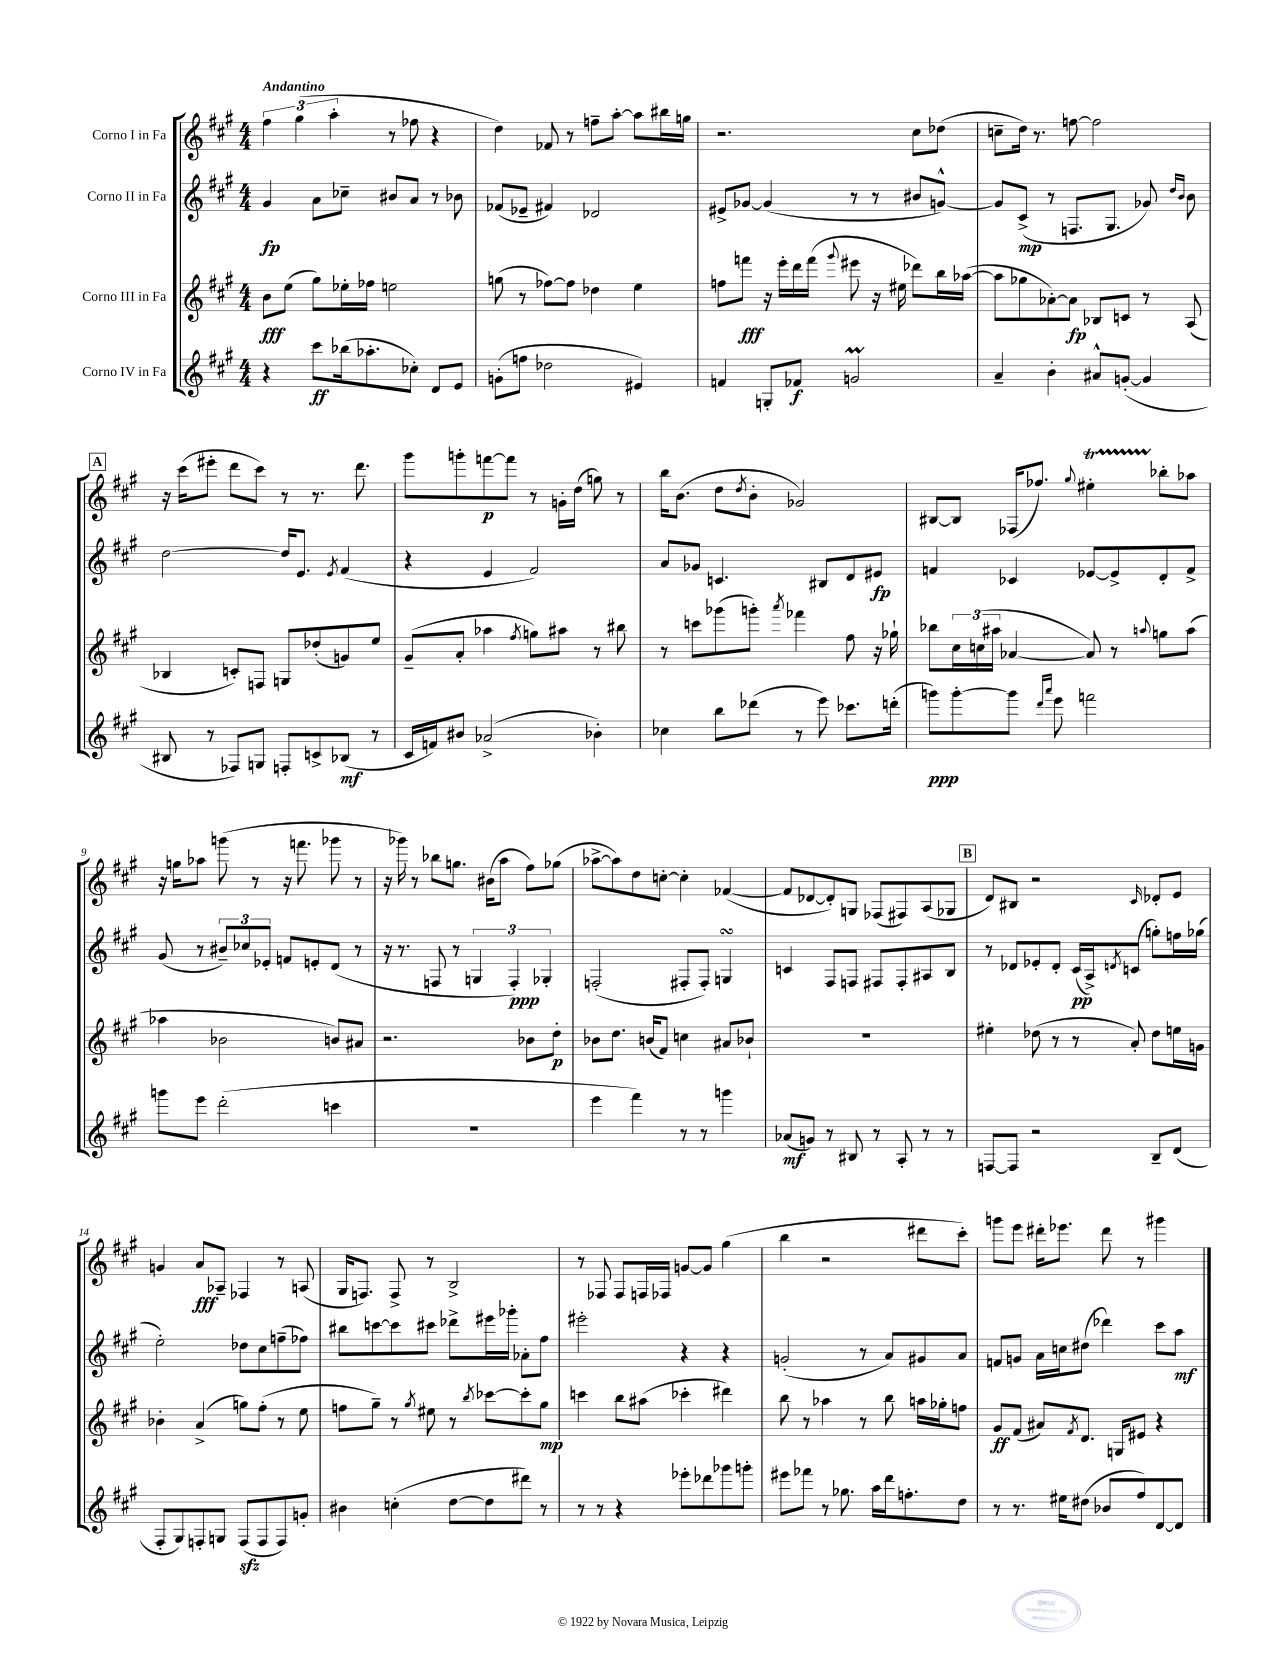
<<
\new StaffGroup <<
\new Staff = "s0" \with { instrumentName = "Corno I in Fa" } {
    \clef treble \key a \major \numericTimeSignature \time 4/4 \tempo "Andantino"
    \tuplet 3/2 { fis''4 gis''4( a''4-. } r8 fes''8 r4 |
    d''4) fes'8 r8 f''8-- a''8~-. a''8 bis''16 g''16 |
    r2. cis''8 des''8( |
    c''8-- d''16) r8. f''8~ f''2 |
    \mark \markup { \box "A" } r16 cis'''16( eis'''8-. d'''8 cis'''8) r8 r8. d'''8. |
    gis'''8 g'''8-. f'''8~\p f'''8 r8 g'16-. d''16( g''8) r8 |
    b''16 b'8.( d''8 \acciaccatura { d''8 } b'8-. ges'2) |
    bis8~ bis8 fes16( fes''8.) \appoggiatura { gis''8 } eis''4-.\startTrillSpan bes''8-.\stopTrillSpan aes''8 |
    r16 g''16 aes''8 g'''8( r8 r16 f'''8. ges'''8 r8 |
    r16 ges'''16) r8 bes''8 g''8. bis'16( a''8 fis''8) ges''8( |
    aes''8~-> aes''8) d''8 c''8~-. c''4-. fes'4~( |
    fes'8 des'8~ des'8-.) g8 fes8( fis8) a8( ges8 |
    \mark \markup { \box "B" } d'8) bis8 r2 \grace { cis'16 } des'8-. e'8 |
    g'4 a'8\fff aes8-- fes4 r8 a8( |
    gis16 f8.) f8-> r8 b2-> |
    r8 fes8 fes8 f16 fes16 g'8~ g'8 gis''4( |
    b''4 r2 dis'''8 cis'''8-.) |
    g'''8 e'''8 dis'''16-. ees'''8. dis'''8 r8 gis'''4 \bar "|." |
}
\new Staff = "s1" \with { instrumentName = "Corno II in Fa" } {
    \clef treble \key a \major \numericTimeSignature \time 4/4
    gis'4\fp a'8 ces''8-- bis'8 a'8 r8 bes'8 |
    fes'8( ees'8-- fis'4) des'2 |
    eis'8-> ges'8~ ges'4( r8 r8 bis'8 g'8~-^) |
    g'8 cis'8->\mp( r8 f8. gis8. ges'8) \grace { d''16 b'16 } b'8 |
    \mark \markup { \box "A" } d''2~ d''16 e'8. \acciaccatura { e'8 } fis'4( |
    r4 e'4 fis'2) |
    a'8 ges'8 c'4. bis8 d'8 eis'8\fp |
    f'4 ces'4 ees'8~ ees'8-> d'8-. f'8-> |
    gis'8( r8 \tuplet 3/2 { bis'8--) ces''8 ees'8-. } f'8 e'8-. d'8( r8 |
    r16 r8. f8 r8 \tuplet 3/2 { g4 f4-.\ppp) ges4-. } |
    f2-.( fis8-. fis8-.) g4\turn |
    c'4 fis8 f8 fis8 fis8-. ais8 b8 |
    \mark \markup { \box "B" } r8 des'8 ees'8-. des'8-. cis'16\pp( a16->) \acciaccatura { d'8 } c'8( g''8-.) f''16 ges''16( |
    e''2-.) des''8 cis''8 f''8--( fes''8) |
    bis''8 c'''8~ c'''8 cis'''8 des'''8-> eis'''16 ges'''16-. aes'8-. fis''8 |
    eis'''2-. r4 r4 |
    g'2-.( r8 a'8) gis'8 a'8 |
    f'8 g'8 a'16 c''16 dis''8( des'''4) cis'''8 a''8\mf \bar "|." |
}
\new Staff = "s2" \with { instrumentName = "Corno III in Fa" } {
    \clef treble \key a \major \numericTimeSignature \time 4/4
    b'8\fff e''8( gis''8) ees''16-. fes''16 e''2 |
    g''8( r8 fes''8~) fes''8 des''4 e''4 |
    f''8 f'''8\fff r16 e'''16-. d'''16 f'''16( \appoggiatura { gis'''8 } eis'''8 r16 eis''16 des'''8) b''16 aes''16~( |
    aes''8 ges''8 aes'8~-.) aes'8\fp bes8 c'8 r8 a8( |
    \mark \markup { \box "A" } bes4 c'8-.) f8 g8 des''8-.( g'8) e''8 |
    gis'8--( a'8-. aes''4 \acciaccatura { fis''8 } g''8) ais''8 r8 bis''8 |
    r8 c'''8 ges'''8( g'''8-.) \acciaccatura { a'''8 } fes'''4 fis''8 r16 ges''16-! |
    bes''8 \tuplet 3/2 { cis''16 c''16( ais''16 } aes'4~ aes'8) r8 \appoggiatura { a''8 } g''8 a''8( |
    aes''4 bes'2 b'8) ais'8 |
    r2. bes'8 d''8-.\p |
    bes'8 d''8. b'16( fis'8) c''4 ais'8 bes'8-! |
    R1 |
    \mark \markup { \box "B" } eis''4-. des''8( r8 r8 a'8-.) des''8 e''16 g'16 |
    bes'4-. a'4->( g''8) fis''8-.( r8 e''8 |
    f''8 gis''8--) r8 \acciaccatura { gis''8 } eis''8 r8 \acciaccatura { b''8 } ces'''8~ ces'''8-. gis''8\mp |
    c'''4 b''8 ais''8( ces'''4-. dis'''4) |
    b''8 r8 aes''4 r8 b''8 a''16 ges''16-. f''8 |
    gis'8\ff fis'8( ais'8) \acciaccatura { fis'8 } d'8. g16 eis'8 r4 \bar "|." |
}
\new Staff = "s3" \with { instrumentName = "Corno IV in Fa" } {
    \clef treble \key a \major \numericTimeSignature \time 4/4
    r4 cis'''8\ff bes''16( aes''8.-. ces''8-.) d'8 e'8 |
    g'8-.( f''8 des''2 eis'4) |
    f'4 g8-. fes'8\f g'2\prall |
    a'4-- b'4-. ais'8-^ g'8~-.( g'4 |
    \mark \markup { \box "A" } bis8 r8 fes8) g8 f8-. c'8-> bes8\mf( r8 |
    cis'16 f'16) bis'8 aes'2->( bes'4-.) |
    ces''4 b''8 des'''8( r8 e'''8) ces'''8. d'''16-.( |
    g'''8\ppp) g'''8~-. g'''8 \grace { d'''16 a'''16 } e'''8 f'''2 |
    g'''8 e'''8 d'''2-.( c'''4 |
    R1 |
    e'''4 fis'''4) r8 r8 g'''4 |
    aes'8\mf( g'8) r8 bis8 r8 a8-. r8 r8 |
    \mark \markup { \box "B" } f8~ f8 r2 b8-- d'8( |
    fis8-. gis8) f8-. g8 f8\sfz( f8 f8) g'8-. |
    bis'4 c''4-.( d''8~ d''8 dis'''8) r8 |
    r8 r8 r4 ees'''8-. des'''8 ges'''8 g'''8-. |
    eis'''8 fes'''8 r8 ges''8. a''16 d'''16 f''8.-. d''8 |
    r8 r8. eis''16 dis''8( bes'8 fis''8) d'8~ d'8 \bar "|." |
}
>>
>>
